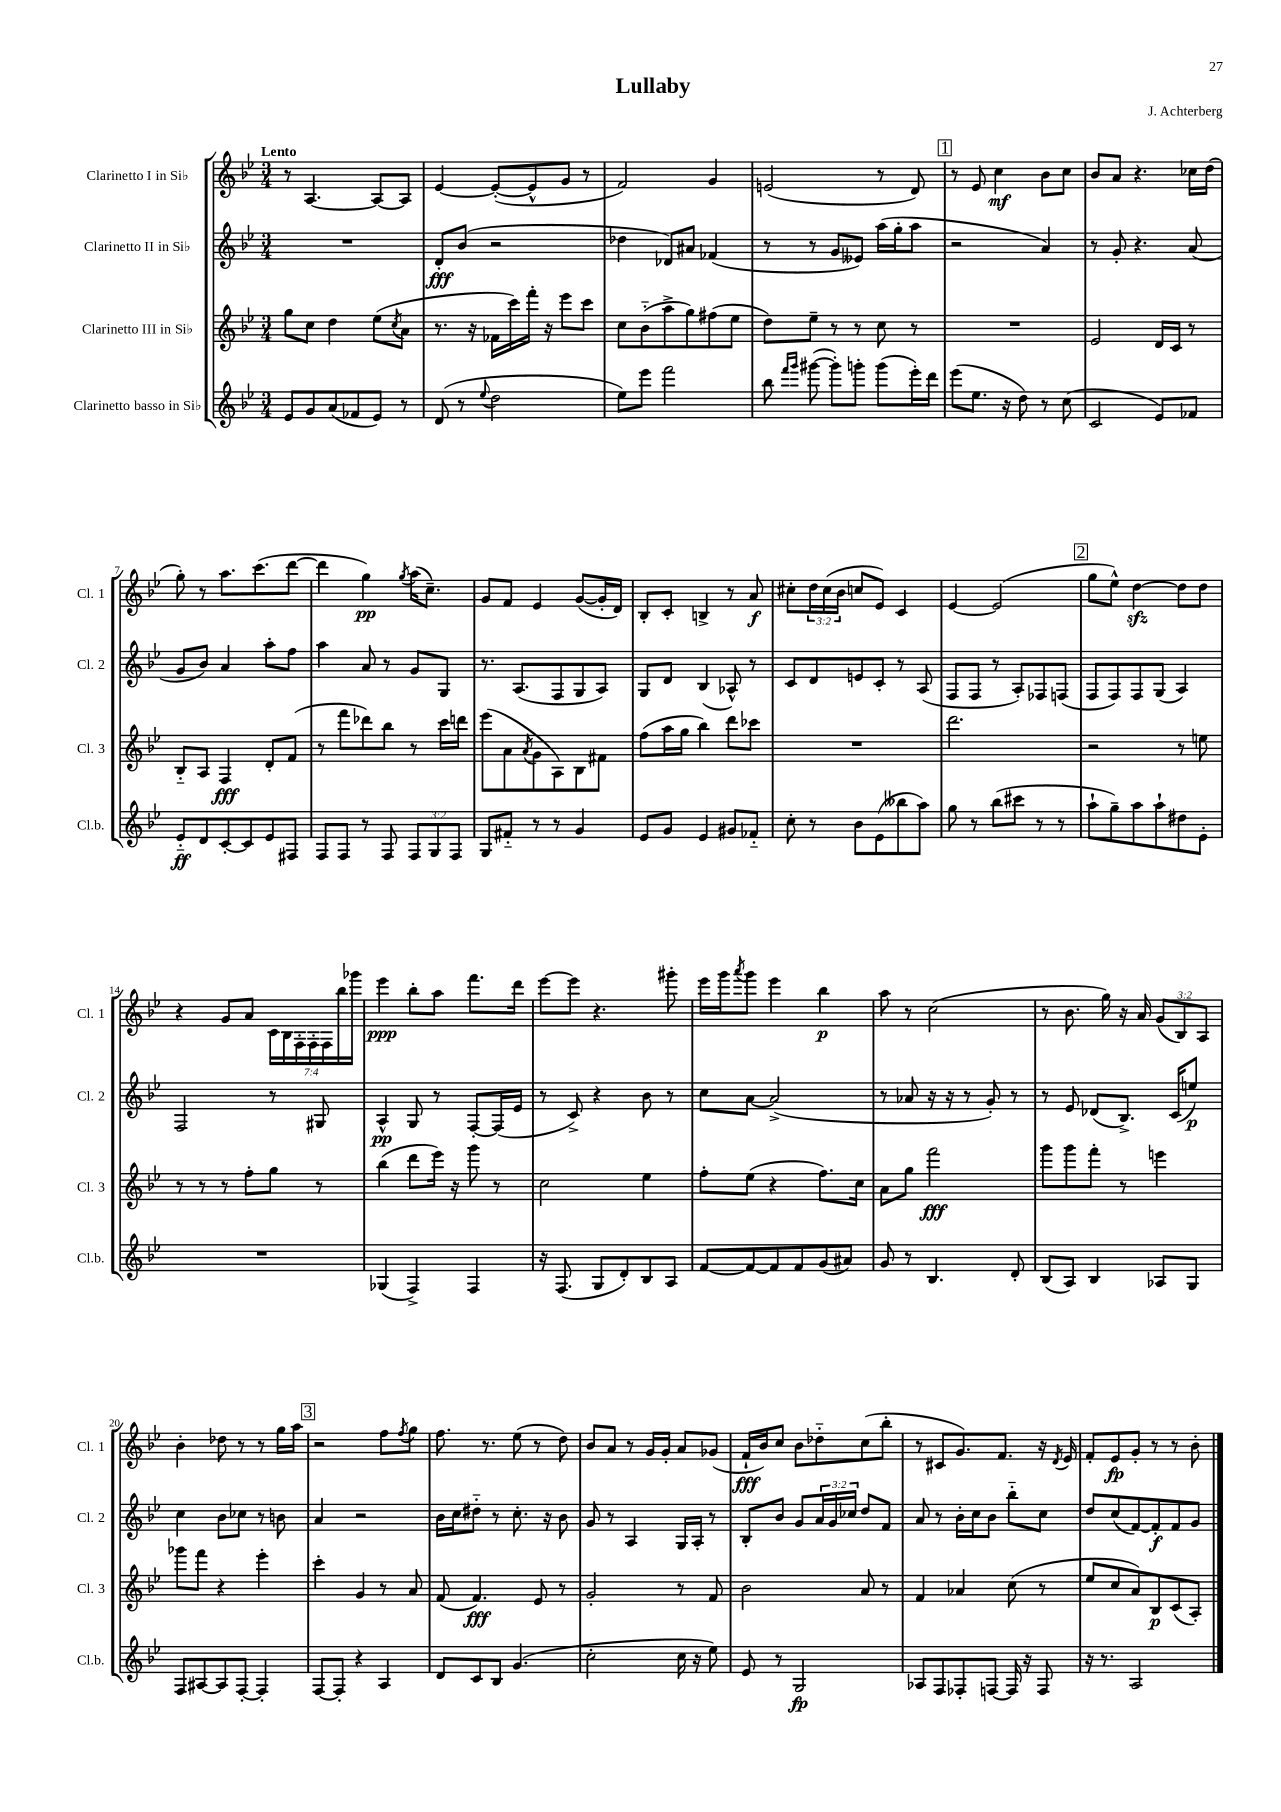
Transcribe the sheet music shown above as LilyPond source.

\header { title = "Lullaby" composer = "J. Achterberg" }
<<
\new StaffGroup <<
\new Staff = "s0" \with { instrumentName = "Clarinetto I in Sib" shortInstrumentName = "Cl. 1" } {
    \clef treble \key bes \major \numericTimeSignature \time 3/4 \override Staff.TupletNumber.text = #tuplet-number::calc-fraction-text \tempo "Lento"
    r8 a4.~ a8~ a8 |
    ees'4~ ees'8~-.( ees'8-^ g'8 r8 |
    f'2) g'4 |
    e'2( r8 d'8) |
    \mark \markup { \box "1" } r8 ees'8 c''4\mf bes'8 c''8 |
    bes'8 a'8 r4. ces''16 d''16( |
    g''8-.) r8 a''8. c'''8.( d'''8~ |
    d'''4 g''4\pp) \acciaccatura { g''8 } a''16( c''8.--) |
    g'8 f'8 ees'4 g'8~( g'16-. d'16) |
    bes8-. c'8-. b4-> r8 a'8\f |
    cis''8-. \tuplet 3/2 { d''16 cis''16( bes'16 } c''8 ees'8) c'4 |
    ees'4~ ees'2( |
    \mark \markup { \box "2" } g''8 ees''8-^) d''4~\sfz d''8 d''8 |
    r4 g'8 a'8 \tuplet 7/4 { c'16 bes16 f16-. f16-. f16 bes''16 ges'''16 } |
    ees'''4\ppp bes''8-. a''8 f'''8. d'''16 |
    ees'''8~ ees'''8 r4. gis'''8-. |
    ees'''16 g'''16 \acciaccatura { a'''8 } g'''8 ees'''4 bes''4\p |
    a''8 r8 c''2( |
    r8 bes'8. g''16) r16 a'16 \tuplet 3/2 { g'8( bes8) a8 } |
    bes'4-. des''8 r8 r8 g''16 a''16 |
    \mark \markup { \box "3" } r2 f''8 \acciaccatura { f''8 } g''8 |
    f''8. r8. ees''8( r8 d''8) |
    bes'8 a'8 r8 g'16 g'16-. a'8 ges'8( |
    f'16-!\fff bes'16) c''8 bes'8 des''8-_ c''8( bes''8-. |
    r8 cis'8 g'8.) f'8. r16 \acciaccatura { d'8 } ees'16 |
    f'8-. ees'8\fp g'8-. r8 r8 bes'8-. \bar "|." |
}
\new Staff = "s1" \with { instrumentName = "Clarinetto II in Sib" shortInstrumentName = "Cl. 2" } {
    \clef treble \key bes \major \numericTimeSignature \time 3/4 \override Staff.TupletNumber.text = #tuplet-number::calc-fraction-text
    R2. |
    d'8-.\fff bes'8( r2 |
    des''4 des'8) ais'8 fes'4( |
    r8 r8 g'8 eeses'8) a''16( g''16-. a''8 |
    \mark \markup { \box "1" } r2 a'4) |
    r8 g'8-. r4. a'8( |
    g'8 bes'8) a'4 a''8-. f''8 |
    a''4 a'8 r8 g'8 g8 |
    r8. a8.( f8 g8 a8) |
    g8 d'8 bes4( aes8-^) r8 |
    c'8 d'8 e'8 c'8-. r8 a8( |
    f8 f8 r8 a8-.) fes8 f8( |
    \mark \markup { \box "2" } f8 f8) f8 g8( a4) |
    f2 r8 gis8 |
    a4-^\pp g8 r8 f8~-. f16( ees'16 |
    r8 c'8->) r4 bes'8 r8 |
    c''8 a'8~ a'2->( |
    r8 aes'8 r16 r16 r8 g'8-.) r8 |
    r8 ees'8 des'8( bes8.->) c'16( e''8\p) |
    c''4 bes'8 ces''8 r8 b'8 |
    \mark \markup { \box "3" } a'4 r2 |
    bes'16 c''16 dis''8-_ r8 c''8.-. r16 bes'8 |
    g'8 r8 a4 g16 a16-. r8 |
    bes8-. bes'8 g'8 \tuplet 3/2 { a'16 g'16 ces''16 } d''8 f'8 |
    a'8 r8 bes'16-. c''16 bes'8 bes''8-_ c''8 |
    d''8 c''8( f'8~) f'8-.\f f'8 g'8 \bar "|." |
}
\new Staff = "s2" \with { instrumentName = "Clarinetto III in Sib" shortInstrumentName = "Cl. 3" } {
    \clef treble \key bes \major \numericTimeSignature \time 3/4
    g''8 c''8 d''4 ees''8( \acciaccatura { c''8 } a'8 |
    r8. r16 fes'16 c'''16) f'''16-. r16 ees'''8 c'''8 |
    c''8 bes'8-_( a''8-> g''8) fis''8( ees''8 |
    d''8) ees''8-- r8 r8 c''8 r8 |
    \mark \markup { \box "1" } R2. |
    ees'2 d'16 c'16 r8 |
    bes8-_ a8 f4\fff d'8-. f'8( |
    r8 f'''8 des'''8) bes''8 r8 c'''16 d'''16 |
    ees'''8( a'8 \acciaccatura { a'8 } g'8 a8) bes8 fis'8 |
    f''8( a''16 g''16 bes''4) d'''8 ces'''8 |
    R2. |
    d'''2. |
    \mark \markup { \box "2" } r2 r8 e''8 |
    r8 r8 r8 f''8-. g''8 r8 |
    bes''4( d'''8 ees'''16) r16 g'''8 r8 |
    c''2 ees''4 |
    f''8-. ees''8( r4 f''8.) c''16 |
    a'8 g''8 f'''2\fff |
    g'''8 g'''8 f'''8-. r8 e'''4 |
    ges'''8 f'''8 r4 ees'''4-. |
    \mark \markup { \box "3" } c'''4-. g'4 r8 a'8 |
    f'8( f'4.\fff) ees'8 r8 |
    g'2-. r8 f'8 |
    bes'2 a'8 r8 |
    f'4 aes'4 c''8( r8 |
    ees''8 c''8 a'8) bes8\p c'8( a8-.) \bar "|." |
}
\new Staff = "s3" \with { instrumentName = "Clarinetto basso in Sib" shortInstrumentName = "Cl.b." } {
    \clef treble \key bes \major \numericTimeSignature \time 3/4 \override Staff.TupletNumber.text = #tuplet-number::calc-fraction-text
    ees'8 g'8 a'8( fes'8 ees'8) r8 |
    d'8( r8 \appoggiatura { ees''8 } d''2 |
    ees''8) ees'''8 f'''2 |
    bes''8 \grace { f'''16 g'''16 } gis'''8~( gis'''8-.) g'''8-. g'''8( ees'''16-.) d'''16 |
    \mark \markup { \box "1" } ees'''8( ees''8. r16 d''8) r8 c''8( |
    c'2 ees'8) fes'8 |
    ees'8-_\ff d'8 c'8~-. c'8 ees'8 fis8 |
    f8 f8 r8 f8 \tuplet 3/2 { f8 g8 f8 } |
    g8 fis'8-_ r8 r8 g'4 |
    ees'8 g'8 ees'4 gis'8 fes'8-_ |
    c''8-. r8 bes'8 ees'8( beses''8 a''8) |
    g''8 r8 bes''8( cis'''8 r8 r8 |
    \mark \markup { \box "2" } a''8-! g''8--) a''8 a''8-! dis''8 ees'8-. |
    R2. |
    ges4( f4->) f4 |
    r16 f8.( g8 d'8-.) bes8 a8 |
    f'8~ f'8~ f'8 f'8 g'8( ais'8) |
    g'8 r8 bes4. d'8-. |
    bes8( a8) bes4 aes8 g8 |
    f8 ais8~ ais8 f8~-. f4-. |
    \mark \markup { \box "3" } f8~ f8-. r4 a4 |
    d'8 c'8 bes8 g'4.( |
    c''2-. c''16 r16 ees''8) |
    ees'8 r8 g2\fp |
    aes8 f8 fes8-. f8~ f16 r16 f8 |
    r16 r8. a2 \bar "|." |
}
>>
>>
